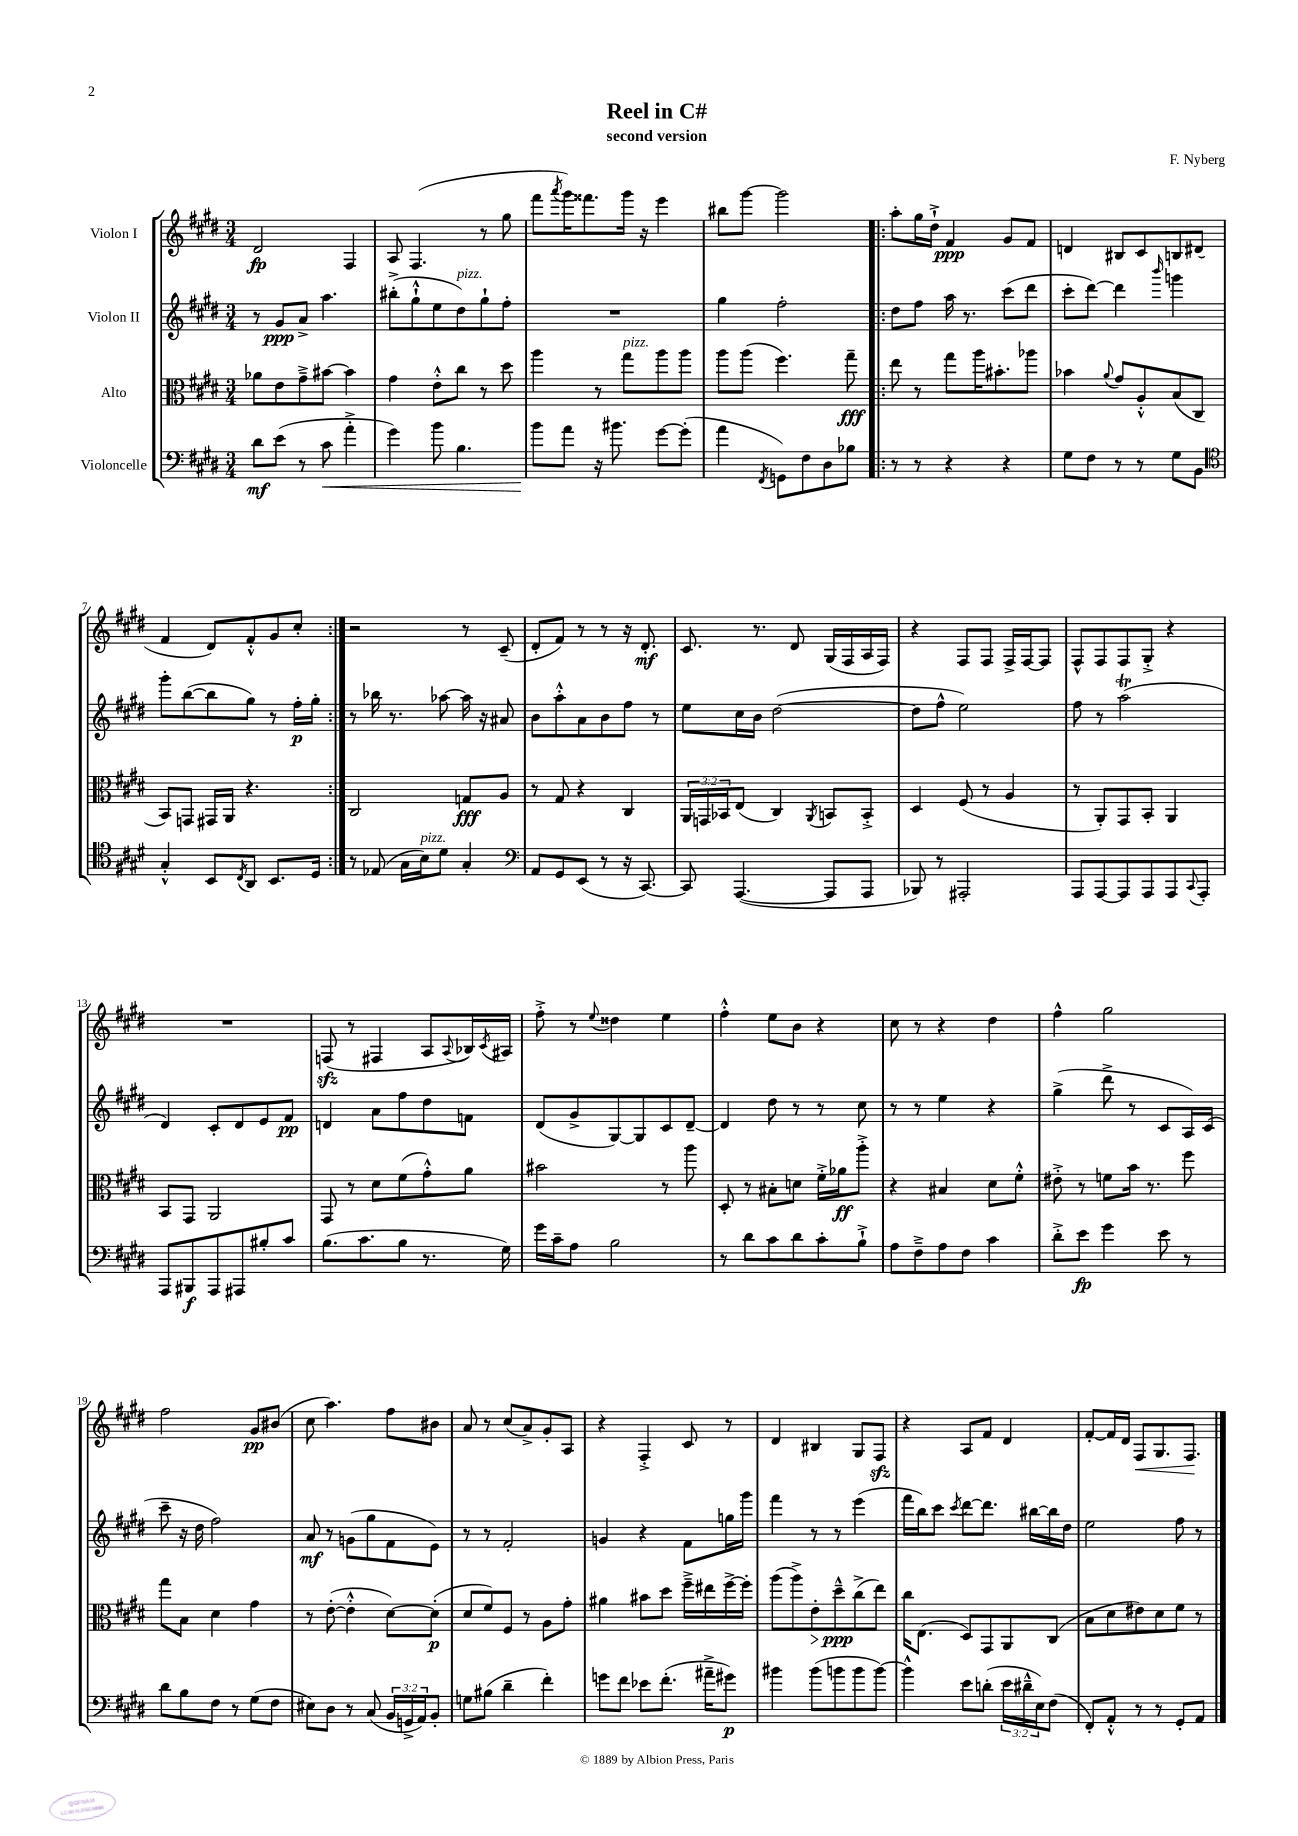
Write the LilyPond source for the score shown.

\header { title = "Reel in C#" composer = "F. Nyberg" subtitle = "second version" }
<<
\new StaffGroup <<
\new Staff = "s0" \with { instrumentName = "Violon I" } {
    \clef treble \key e \major \numericTimeSignature \time 3/4
    dis'2\fp fis4 |
    a8 fis4.( r8 gis''8 |
    fis'''8 \acciaccatura { a'''8 } gis'''16) fisis'''8. gis'''16 r16 e'''4 |
    bis''8 gis'''8~ gis'''2 |
    \repeat volta 2 { a''8-. gis''16 dis''16-!-> fis'4\ppp gis'8 fis'8 |
    d'4 bis8 cis'8 b8 dis'8( |
    fis'4 dis'8) fis'8-.-^ gis'8 cis''8-. | }
    r2 r8 cis'8--( |
    dis'8-. fis'8) r8 r8 r16 dis'8.-.\mf |
    cis'8. r8. dis'8 gis16( fis16 a16 fis16) |
    r4 fis8 fis8 fis16-> fis16~ fis8 |
    fis8-^ fis8 fis8 gis8-.-> r4 |
    R2. |
    f8\sfz( r8 fis4 a8 \appoggiatura { a8 } bes16) \acciaccatura { cis'8 } ais16 |
    fis''8-.-> r8 \appoggiatura { e''8 } disis''4 e''4 |
    fis''4-.-^ e''8 b'8 r4 |
    cis''8 r8 r4 dis''4 |
    fis''4-^ gis''2 |
    fis''2 gis'8\pp bis'8( |
    cis''8 a''4.) fis''8 bis'8 |
    a'8 r8 cis''8( a'8->) gis'8-. a8 |
    r4 fis4-.-> cis'8 r8 |
    dis'4 bis4 gis8 fis8\sfz |
    r4 a8 fis'8 dis'4 |
    fis'8~-. fis'16 dis'16 fis8\< gis8. fis8.\! \bar "|." |
}
\new Staff = "s1" \with { instrumentName = "Violon II" } {
    \clef treble \key e \major \numericTimeSignature \time 3/4
    r8 gis'8\ppp a'8-> a''4. |
    bis''8-.->( gis''8-!-^ e''8 dis''8^\markup { \italic "pizz." }) gis''8-! fis''8-. |
    R2. |
    gis''4 fis''2-. |
    \repeat volta 2 { dis''8 fis''8 a''16 r8. cis'''8( dis'''8 |
    cis'''8-. dis'''8~) dis'''4 \grace { b'''16 } g'''4 |
    gis'''8-. b''8~( b''8 gis''8) r8 fis''16-.\p gis''16-. | }
    r8 bes''16 r8. aes''8~ aes''16 r16 ais'8 |
    b'8 a''8-.-^ a'8 b'8 fis''8 r8 |
    e''8 cis''16 b'16 dis''2~( |
    dis''8 fis''8-^ e''2) |
    fis''8 r8 a''2\trill( |
    dis'4) cis'8-. dis'8 e'8 fis'8\pp |
    d'4 a'8 fis''8 dis''8 f'8 |
    dis'8( gis'8-> gis8~) gis8 cis'8 dis'8~-- |
    dis'4 dis''8 r8 r8 cis''8 |
    r8 r8 e''4 r4 |
    gis''4->( dis'''8-> r8 cis'8 a16) cis'16( |
    cis'''8-- r16 dis''16 fis''2) |
    a'8\mf r8 g'8( gis''8 fis'8 e'8) |
    r8 r8 fis'2-. |
    g'4 r4 fis'8 g''16 gis'''16 |
    fis'''4 r8 r8 e'''4( |
    fis'''16 b''16) cis'''8 \acciaccatura { cis'''8 } dis'''8~ dis'''8. bis''16~ bis''16 dis''16 |
    e''2 fis''8 r8 \bar "|." |
}
\new Staff = "s2" \with { instrumentName = "Alto" } {
    \clef alto \key e \major \numericTimeSignature \time 3/4 \override Staff.TupletNumber.text = #tuplet-number::calc-fraction-text
    aes'8 e'8 gis'8---> bis'8~ bis'4 |
    gis'4 e'8-.-^ cis''8 r8 dis''8 |
    a''4 r8 gis''8^\markup { \italic "pizz." } a''8 a''8 |
    a''8 a''8( fis''4.) gis''8--\fff |
    \repeat volta 2 { e''8 r8 gis''8 a''16 bis'8.-. aes''8 |
    bes'4 \appoggiatura { a'8 } gis'8 a8-.-^ b8( cis8 |
    b,8) g,8 gis,16 a,16 r4. | }
    cis2 g8\fff a8 |
    r8 gis8 r4 cis4 |
    \tuplet 3/2 { a,16 g,16 bes,16 } e8( cis4) \acciaccatura { a,8 } b,8 b,8-.-> |
    dis4 fis8( r8 a4 |
    r8 a,8-.) gis,8 b,8-. a,4 |
    b,8 gis,8 a,2 |
    gis,8 r8 dis'8 fis'8( gis'8-.-^) a'8 |
    bis'2 r8 a''8 |
    dis8-. r8 bis8-. d'8 fis'16-.-> aes'16\ff a''8-.-> |
    r4 bis4 dis'8 fis'8-.-^ |
    eis'8-.-> r8 f'8 b'16 r8. fis''8 |
    gis''8 b8 dis'4 gis'4 |
    r8 e'8~-.( e'4-.-^ dis'8~) dis'8-.\p( |
    dis'8 fis'8) fis8 r8 a8 gis'8-. |
    ais'4 bis'8 dis''8 fis''16---> eis''16 fis''16~-> fis''16-. |
    a''8( a''8->) e'8-.\> dis''8---^\ppp\! cis''8->( e''8) |
    cis''16 e8.( dis8) gis,8 a,8 cis8( |
    b8 dis'8 eis'8) dis'8 fis'8 r8 \bar "|." |
}
\new Staff = "s3" \with { instrumentName = "Violoncelle" } {
    \clef bass \key e \major \numericTimeSignature \time 3/4 \override Staff.TupletNumber.text = #tuplet-number::calc-fraction-text
    dis'8\mf e'8( r8 cis'8\< a'4-.-> |
    gis'4) b'8 b4. |
    b'8\! a'8 r16 bis'8. gis'8~ gis'8-.( |
    a'4 \acciaccatura { fis,8 } g,8) fis8 dis8 bes8 |
    \repeat volta 2 { r8 r8 r4 r4 |
    gis8 fis8 r8 r8 gis8 b,8 |
    \clef tenor gis4-.-^ b,8 \acciaccatura { cis8 } a,8 b,8. dis16 | }
    r8 ees8( gis16 b16^\markup { \italic "pizz." }) dis'8 gis4-. |
    \clef bass a,8 gis,8 e,8( r8 r16 cis,8.~) |
    cis,8 a,,4.~( a,,8 a,,8 |
    bes,,8) r8 ais,,2-. |
    a,,8 a,,8~ a,,8 a,,8 a,,8 \appoggiatura { cis,8 } a,,8-. |
    a,,8 bis,,8\f a,,8 ais,,8 bis8-. cis'8 |
    b8.( cis'8. b8 r8. gis16) |
    gis'16 cis'16-- a8 b2 |
    r8 dis'8 cis'8 dis'8 cis'8-. b8-!-> |
    a8 fis8---> a8 fis8 cis'4 |
    dis'8-.-> e'8\fp gis'4 e'8 r8 |
    dis'8 b8 fis8 r8 gis8( fis8 |
    eis8) dis8 r8 cis8( \tuplet 3/2 { b,16 g,16-> a,16) } b,8-. |
    g8 bis8( dis'4-- fis'4-.) |
    g'8 fis'8 ees'8 fis'8.-.( ais'16---> gis'8\p) |
    bis'4 bis'8( b'8 b'8 b'8~) |
    b'4-^ e'8 d'8-.( \tuplet 3/2 { e'16 dis'16---^ e16) } fis8( |
    fis,8-.) a,8-.-^ r8 r8 gis,8-. a,8 \bar "|." |
}
>>
>>
